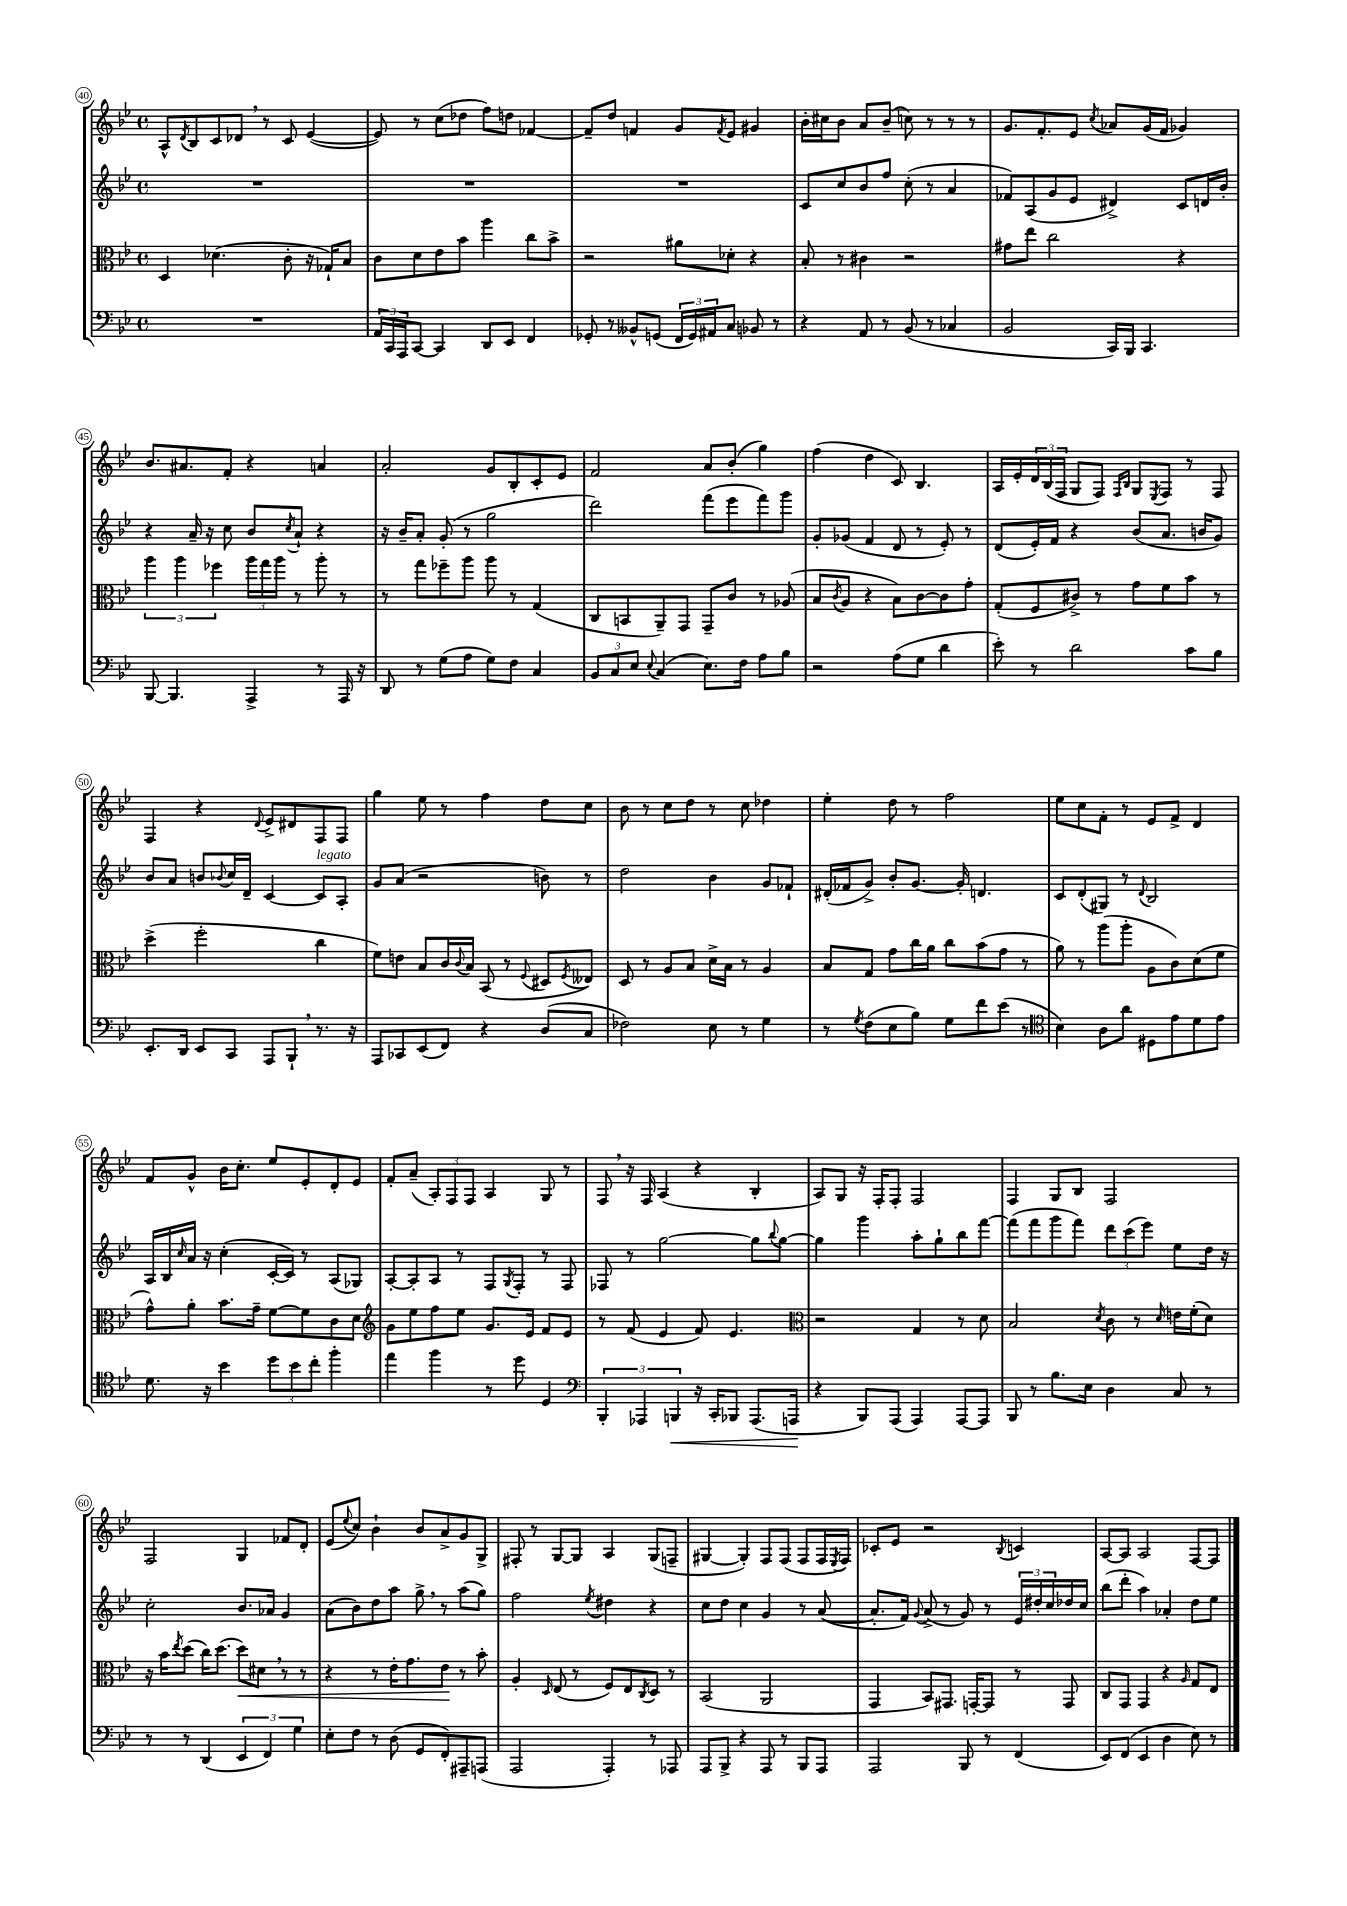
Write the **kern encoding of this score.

**kern	**dynam	**kern	**dynam	**kern	**kern
*part4	*part4	*part3	*part3	*part2	*part1
*staff4	*staff4	*staff3	*staff3	*staff2	*staff1
*clefF4	*	*clefC3	*	*clefG2	*clefG2
*k[b-e-]	*	*k[b-e-]	*	*k[b-e-]	*k[b-e-]
*M4/4	*	*M4/4	*	*M4/4	*M4/4
*met(c)	*	*met(c)	*	*met(c)	*met(c)
=40	=40	=40	=40	=40	=40
1r	.	4D/	.	1r	8A^^/L
.	.	.	.	.	8qd/
.	.	.	.	.	8B-/
.	.	(4.d-X\	.	.	8c/
.	.	.	.	.	8d-X,/J
.	.	.	.	.	8r
.	.	8c'\	.	.	8c/
.	.	16r	.	.	([4e-/
.	.	16G-X`/KL)	.	.	.
.	.	8B-/J	.	.	.
=41	=41	=41	=41	=41	=41
24AA/LL	.	8c\L	.	1r	8e-/])
24CC/	.	.	.	.	.
24AAA/J	.	.	.	.	.
[8CC/J	.	8d\	.	.	8r
4CC/]	.	8e-\	.	.	(8cc\L
.	.	8b-\J	.	.	8dd-X\J
8DD/L	.	4aa\	.	.	8ff\L)
8EE-/J	.	.	.	.	8ddn\J
4FF/	.	8cc\L	.	.	[4f-X/
.	.	8b-^\J	.	.	.
=42	=42	=42	=42	=42	=42
8GG-X'/	.	2r	.	1r	8f-~/L]
8r	.	.	.	.	8dd/J
8BB--X^^/L	.	.	.	.	4fn/
(8GGn/J	.	.	.	.	.
24FF/LL	.	8a#X\L	.	.	8g/L
24GG/)	.	.	.	.	.
24AA#X/J	.	.	.	.	.
.	.	.	.	.	8qf/
8C/J	.	8d-X'\J	.	.	8e-/J
8BB-X/	.	4r	.	.	4g#X/
8r	.	.	.	.	.
=43	=43	=43	=43	=43	=43
4r	.	8B-'/	.	8c/L	16b-'\LL
.	.	.	.	.	16cc#X\J
.	.	8r	.	8cc/	8b-\J
8AA/	.	4c#X\	.	8b-/	8a/L
8r	.	.	.	8ff/J	(8b-~/J
(8BB-/	.	2r	.	(8cc'\	8ccn\)
8r	.	.	.	8r	8r
4C-X/	.	.	.	4a/	8r
.	.	.	.	.	8r
=44	=44	=44	=44	=44	=44
2BB-/	.	8g#X\L	.	8f-X/L)	8.g/L
.	.	8ee-\J	.	(8A/	.
.	.	.	.	.	8.f'/
.	.	2cc\	.	8g/	.
.	.	.	.	8e-/J	8e-/J
.	.	.	.	.	8qcc/
16CC/LL)	.	.	.	4d#X^/)	8a-X/L
16BBB-/JJ	.	.	.	.	.
4.CC/	.	.	.	.	(16g/L
.	.	.	.	.	16f/JJ
.	.	4r	.	8c/L	4g-X/)
.	.	.	.	16dn/L	.
.	.	.	.	16b-'/JJ	.
!!LO:LB:g=z
=45	=45	=45	=45	=45	=45
[8BBB-/	.	6aa\	.	4r	8.b-/L
4.BBB-/]	.	.	.	.	.
.	.	6aa\	.	.	.
.	.	.	.	.	8.a#X/
.	.	.	.	16a~/	.
.	.	.	.	16r	.
.	.	6ff-X\	.	.	.
.	.	.	.	8cc\	8f'/J
4AAA^/	.	24aa\LL	.	8b-/L	4r
.	.	24gg\	.	.	.
.	.	24aa\JJ	.	.	.
.	.	.	.	8qcc/	.
.	.	8r	.	8a`/J	.
8r	.	8aa'\	.	4r	4an/
16AAA/	.	8r	.	.	.
16r	.	.	.	.	.
=46	=46	=46	=46	=46	=46
8DD/	.	8r	.	16r	2a'/
.	.	.	.	16b-~/KL	.
8r	.	8gg\L	.	8a'/J	.
(8G\L	.	8ff-X~\	.	(8g'/	.
8A\J	.	8aa\J	.	8r	.
8G\L)	.	8aa\	.	2gg\	8g/L
8F\J	.	8r	.	.	8B-'/
4C/	.	(4G/	.	.	8c'/
.	.	.	.	.	8e-/J
=47	=47	=47	=47	=47	=47
12BB-/L	.	8C/L	.	2ddd\)	2f/
12C/	.	.	.	.	.
.	.	8BBn/	.	.	.
12E-/J	.	.	.	.	.
8qqE-/	.	.	.	.	.
(4C/	.	8AA~/)	.	.	.
.	.	8GG/J	.	.	.
8.E-\L)	.	8GG~/L	.	(8fff\L	8a/L
.	.	8c/J	.	8eee-\	(8b-'/J
16F\Jk	.	.	.	.	.
8A\L	.	8r	.	8fff\)	4gg\)
8B-\J	.	(8A-X/	.	8ggg\J	.
=48	=48	=48	=48	=48	=48
2r	.	8B-/L	.	8g'/L	(4ff\
.	.	8qc/	.	.	.
.	.	8A/J	.	(8g-X/J	.
.	.	4r	.	4f/	4dd\
(8A\L	.	8B-\L)	.	8d/	8c/)
8G\J	.	[8c\	.	8r	4.B-/
4d\	.	8c\]	.	8e-'/)	.
.	.	8g'\J	.	8r	.
=49	=49	=49	=49	=49	=49
8e-'\)	.	(8G'/L	.	(8d/L	16A/LL
.	.	.	.	.	16e-'/
8r	.	8F/	.	16e-'/L)	24d/
.	.	.	.	.	(24B-/
.	.	.	.	16f/JJ	.
.	.	.	.	.	24F/JJ
2d\	.	8c#X^/J)	.	4r	8G/L
.	.	8r	.	.	8F/J)
.	.	.	.	.	16qqF/LL
.	.	.	.	.	16qqB-/JJ
.	.	8g\L	.	(8b-/L	8G/L
.	.	.	.	.	8qE-/
.	.	8f\	.	8.a/J	8F/J
8c\L	.	8b-\J	.	.	8r
.	.	.	.	16bn/KL	.
8B-\J	.	8r	.	8g/J)	8F/
!!LO:LB:g=z
=50	=50	=50	=50	=50	=50
8.EE-'/L	.	(4dd^\	.	8b-/L	4F/
.	.	.	.	8a/J	.
16DD/Jk	.	.	.	.	.
8EE-/L	.	2ff'\	.	8bn/L	4r
.	.	.	.	8qqb-X/	.
8CC/J	.	.	.	16cc/L	.
.	.	.	.	16d~/JJ	.
.	.	.	.	.	8qqd/
8AAA/L	.	.	.	[4c/	8e-^/L
8BBB-`,/J	.	.	.	.	8d#X/
!	!	!	!	!LO:TX:a:i:t=legato	!
8.r	.	4cc\	.	8c/L]	8F/
.	.	.	.	8A'/J	8F/J
16r	.	.	.	.	.
=51	=51	=51	=51	=51	=51
8AAA/L	.	8f\L)	.	8g/L	4gg\
8CC-X/	.	8en\J	.	(8a/J	.
(8EE-/	.	8B-/L	.	2r	8ee-\
8FF/J)	.	16c/L	.	.	8r
.	.	8qqc/	.	.	.
.	.	16B-/JJ	.	.	.
4r	.	(8BB-/	.	.	4ff\
.	.	8r	.	.	.
.	.	8qqF/	.	.	.
(8D/L	.	8D#X/L	.	8bn\)	8dd\L
.	.	8qF/	.	.	.
8C/J	.	8E--X/J)	.	8r	8cc\J
=52	=52	=52	=52	=52	=52
2F-X\)	.	8D/	.	2dd\	8b-\
.	.	8r	.	.	8r
.	.	8A/L	.	.	8cc\L
.	.	8B-/J	.	.	8dd\J
8E-\	.	16d^\LL	.	4b-\	8r
.	.	16B-\JJ	.	.	.
8r	.	8r	.	.	8cc\
4G\	.	4A/	.	8g/L	4dd-X\
.	.	.	.	8f-X`/J	.
=53	=53	=53	=53	=53	=53
8r	.	8B-/L	.	(16d#X'/LL	4ee-'\
.	.	.	.	16f-X/J	.
8qG/	.	.	.	.	.
(8F\L	.	8G/J	.	8g^/J)	.
8E-\	.	8g\L	.	8b-'/L	8dd\
8B-\J)	.	16cc\L	.	[8.g/J	8r
.	.	16a\JJ	.	.	.
8G\L	.	8cc\L	.	.	2ff\
.	.	.	.	16g'/]	.
8f\	.	(8b-\	.	4.dn/	.
(8e-\J	.	8g\J	.	.	.
8r	.	8r	.	.	.
=54	=54	=54	=54	=54	=54
*clefC4	*	*	*	*	*
4B-\)	.	8a\)	.	8c/L	8ee-\L
.	.	8r	.	(8d'/	8cc\
8A\L	.	(8aa\L	.	8G#X/J)	8f'\J
8a\J	.	8aa'\J	.	8r	8r
.	.	.	.	8qqd/	.
8D#X\L	.	8A\L	.	2B-/	8e-/L
8e-\	.	8c\)	.	.	8f^/J
8d\	.	(8d\	.	.	4d/
8e-\J	.	8f\J	.	.	.
!!LO:LB:g=z
=55	=55	=55	=55	=55	=55
8.d\	.	8g^^\L)	.	16A/LL	8f/L
.	.	.	.	16B-/	.
.	.	.	.	16qqcc/	.
.	.	8a'\J	.	16a/JJ	8g^^/J
16r	.	.	.	16r	.
4b-\	.	8.b-\L	.	(4cc'\	16b-\KL
.	.	.	.	.	8.cc'\J
.	.	16g~\Jk	.	.	.
12dd\L	.	[8f\L	.	[16c'/LL	8ee-/L
.	.	.	.	16c/JJ])	.
12b-\	.	.	.	.	.
.	.	8f\]	.	8r	8e-'/
12cc'\J	.	.	.	.	.
4ff'\	.	8c\	.	(8A/L	8d'/
.	.	8d\J	.	8G-X/J)	8e-/J
=56	=56	=56	=56	=56	=56
*	*	*clefG2	*	*	*
4ee-\	.	8g\L	.	[8A'/L	8f'/L
.	.	8ee-\	.	8A'/]	(8a~/J
4ff\	.	8ff\	.	8A/J	12A'/L)
.	.	.	.	.	12F/
.	.	8ee-\J	.	8r	.
.	.	.	.	.	12F/J
8r	.	8.g/L	.	8F/L	4A/
.	.	.	.	8qG/	.
8dd\	.	.	.	8F'/J	.
.	.	16e-/Jk	.	.	.
4D/	.	8f/L	.	8r	8G/
.	.	8e-/J	.	8F/	8r
=57	=57	=57	=57	=57	=57
*clefF4	*	*	*	*	*
6BBB-'/	.	8r	.	8F-X/	8F,/
.	.	(8f/	.	8r	16r
6AAA-X/	.	.	.	.	.
.	.	.	.	.	16F/
.	.	4e-/	.	[2gg\	(4A/
!	!LO:HP:b	!	!	!	!
6BBBn/	<	.	.	.	.
16r	.	8f/)	.	.	4r
16CC'/KL	.	.	.	.	.
8BBB-X/J	.	4.e-/	.	.	.
(8.AAA-/L	.	.	.	8gg\L]	4B-'/
.	.	.	.	8qqbb-/	.
.	.	.	.	[8gg\J	.
16AAAn/Jk	.	.	.	.	.
.	[	.	.	.	.
=58	=58	=58	=58	=58	=58
*	*	*clefC3	*	*	*
4r	.	2r	.	4gg\]	8A/L)
.	.	.	.	.	8G/J
8BBB-/L)	.	.	.	4ggg\	16r
.	.	.	.	.	16F'/KL
(8AAA/J	.	.	.	.	8F'/J
4AAA/)	.	4G/	.	8aa'\L	2F/
.	.	.	.	8gg`\	.
[8AAA/L	.	8r	.	8bb-\	.
8AAA/J]	.	8d\	.	[8fff\J	.
=59	=59	=59	=59	=59	=59
8BBB-/	.	2B-/	.	(8fff\L]	4F/
8r	.	.	.	8fff\	.
8.B-\L	.	.	.	8ggg\	8G/L
.	.	.	.	8fff\J)	8B-/J
16E-\Jk	.	.	.	.	.
.	.	8qd/	.	.	.
4D\	.	8c\	.	12ddd\L	2F/
.	.	.	.	(12ccc\	.
.	.	8r	.	.	.
.	.	.	.	12eee-\J)	.
.	.	16qqd/	.	.	.
8C/	.	16en\LL	.	8ee-\L	.
.	.	(16f'\J	.	.	.
8r	.	8d\J)	.	16dd\Jk	.
.	.	.	.	16r	.
!!LO:LB:g=z
=60	=60	=60	=60	=60	=60
8r	.	16r	.	2cc'\	2F/
.	.	16b-\KL	.	.	.
.	.	8qee-/	.	.	.
8r	.	(8dd\J	.	.	.
(4DD/	.	16cc\KL)	.	.	.
.	.	(8.dd\J	.	.	.
!	!	!	!LO:HP:b	!	!
6EE-/	.	8dd\L)	<	8.b-/L	4G/
.	.	8d#X,\J	.	.	.
6FF/)	.	.	.	.	.
.	.	.	.	16a-X/Jk	.
.	.	8r	.	4g/	8f-X/L
6G\	.	.	.	.	.
.	.	8r	.	.	8d'/J
=61	=61	=61	=61	=61	=61
8E-'\L	.	4r	.	(8a\L	(8e-/L
.	.	.	.	.	8qqee-/
8F\J	.	.	.	8b-\)	8cc/J)
8r	.	8r	.	8dd\	4b-`\
(8D\	.	16e-'\KL	.	8aa\J	.
.	.	8.g\	.	.	.
8GG/L	.	.	.	8gg^,\	8b-/L
8FF'/)	.	8e-\J	.	8r	8a^/
8AAA#X~/	.	8r	[	(8aa\L	8g/
(8AAAn/J	.	8b-'\	.	8gg\J)	8G^/J
=62	=62	=62	=62	=62	=62
2AAA/	.	4A'/	.	2ff\	8F#X'/
.	.	.	.	.	8r
.	.	16qqD/	.	.	.
.	.	(8E-/	.	.	[8G/L
.	.	8r	.	.	8G/J]
.	.	.	.	8qee-/	.
4AAA'/)	.	8F/L)	.	4dd#X\	4A/
.	.	8E-/	.	.	.
.	.	8qC/	.	.	.
8r	.	8D/J	.	4r	(8G/L
8AAA-X/	.	8r	.	.	8Fn~/J
=63	=63	=63	=63	=63	=63
8AAA/L	.	(2BB-/	.	8cc\L	[4G#X/
8BBB-^/J	.	.	.	8dd\J	.
4r	.	.	.	4cc\	4G#'/])
8AAA/	.	2AA/	.	4g/	8F/L
8r	.	.	.	.	(8F/J
8BBB-/L	.	.	.	8r	8F/L
8AAA/J	.	.	.	([8a/	16F/L
.	.	.	.	.	8qE-/
.	.	.	.	.	16F/JJ)
=64	=64	=64	=64	=64	=64
2AAA/	.	4GG/	.	8.a'/L]	8c-X'/L
.	.	.	.	.	8e-/J
.	.	.	.	16f/Jk)	.
.	.	.	.	8qqg/	.
.	.	8BB-/L)	.	(8a^/	2r
.	.	8.GG#X/J	.	8r	.
8BBB-/	.	.	.	8g/)	.
.	.	[16GGn'/KL	.	.	.
8r	.	8GG/J]	.	8r	.
.	.	.	.	.	8qB-/
(4FF/	.	8r	.	24e-/LL	4cn/
.	.	.	.	24dd#X'/	.
.	.	.	.	24cc/	.
.	.	8GG/	.	16dd-X/	.
.	.	.	.	16cc/JJ	.
=65	=65	=65	=65	=65	=65
8EE-/L)	.	8C/L	.	(8bb-\L	[8A/L
(8FF/J	.	8GG/J	.	8ddd'\J	8A/J]
4EE-/	.	4GG/	.	4aa\)	2A/
4D\	.	4r	.	4a-X'/	.
.	.	16qqA/	.	.	.
8E-\)	.	8G/L	.	8dd\L	[8F/L
8r	.	8E-/J	.	8ee-\J	8F/J]
==	==	==	==	==	==
*-	*-	*-	*-	*-	*-
